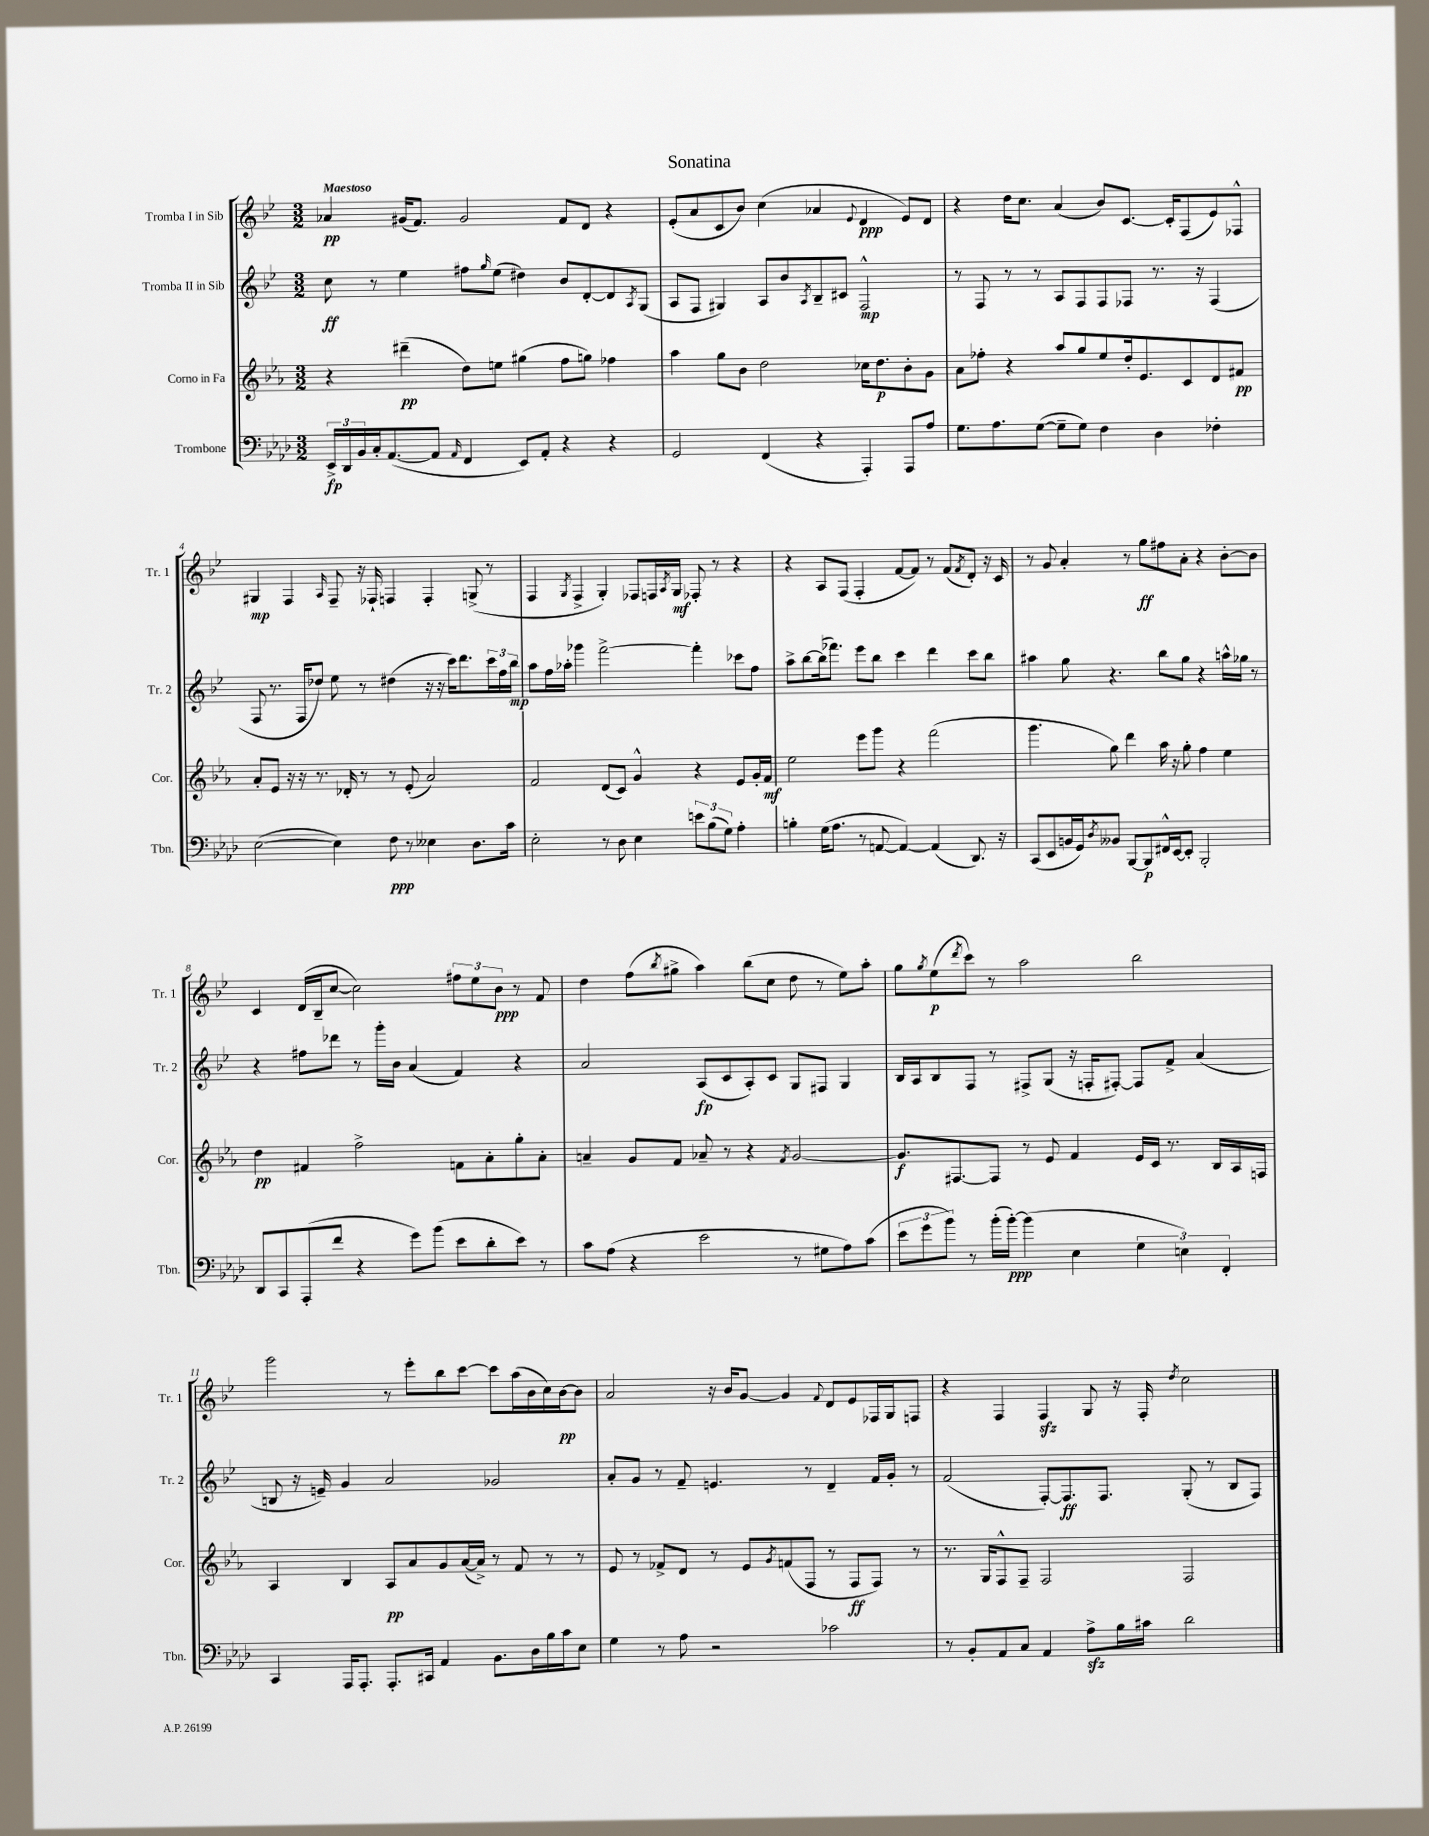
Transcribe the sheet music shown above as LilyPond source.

\header { title = "Sonatina" }
<<
\new StaffGroup <<
\new Staff = "s0" \with { instrumentName = "Tromba I in Sib" shortInstrumentName = "Tr. 1" } {
    \clef treble \key bes \major \numericTimeSignature \time 3/2 \tempo "Maestoso"
    aes'4\pp gis'16( f'8.) gis'2 f'8 d'8 r4 |
    ees'8-.( a'8 c'8 bes'8) c''4( aes'4 \appoggiatura { ees'8 } d'4\ppp ees'8) d'8 |
    r4 d''16 c''8. a'4( bes'8) c'8.~ c'16-. f8( ees'8) fes8-^ |
    gis4\mp f4 \grace { a16 } f8-- r16 fes16-! f4 f4-. g8->( r8 |
    f4 \acciaccatura { g8 } f4-> g4-.) fes8 f16 \acciaccatura { a8 } g16\mf fes8-. r8 r4 |
    r4 a8 f8( f4-. f'8~ f'8) r8 f'8( \acciaccatura { f'8 } d'8-.) r16 c'16 |
    r8 g'8 a'4-. r8 g''8\ff fis''8 a'8-. r4 bes'8~-. bes'8 |
    c'4 d'16( bes16-- c''8~ c''2) \tuplet 3/2 { fis''8 ees''8 bes'8\ppp } r8 f'8 |
    d''4 f''8( \acciaccatura { bes''8 } gis''8-> a''4) bes''8( c''8 d''8 r8 ees''8) a''8-. |
    g''8 \acciaccatura { g''8 } ees''8\p( \acciaccatura { d'''8 } c'''8) r8 a''2 bes''2 |
    g'''2 r8 ees'''8-. bes''8 c'''8~ c'''8 a''16( bes'16 c''16) bes'16~\pp bes'8 |
    a'2 r16 bes'16 g'8~ g'4 \appoggiatura { f'8 } d'8 ees'8 fes16 g16 f8 |
    r4 f4 f4\sfz g8 r16 f16-. \acciaccatura { d''8 } c''2 \bar "|." |
}
\new Staff = "s1" \with { instrumentName = "Tromba II in Sib" shortInstrumentName = "Tr. 2" } {
    \clef treble \key bes \major \numericTimeSignature \time 3/2
    c''8\ff r8 ees''4 fis''8 \grace { g''16 } ees''8( dis''4) bes'8 d'8~-. d'8 \acciaccatura { a8 } g8( |
    a8 f8 gis4) a8 bes'8 \acciaccatura { a8 } bes8-- cis'8 f2-^\mp |
    r8 f8 r8 r8 a8 f8 f8 fes8 r8. r16 fes4( |
    f8 r8. f16 des''8) ees''8 r8 dis''4( r16 r16 c'''16) d'''8. \tuplet 3/2 { c'''16 f''16 bes''16\mp } |
    a''8 f''16 aes''16-. ges'''4 f'''2~-> f'''4-. ces'''8 f''8 |
    a''8-> bes''8~ bes''16( fes'''8.) ees'''8 bes''8 c'''4 d'''4 c'''8 bes''8 |
    ais''4 g''8 r4. bes''8 g''8 r4 a''16-^ ges''16 r8 |
    r4 fis''8 des'''8 r8 g'''16-. bes'16 a'4( f'4) r4 |
    a'2 a8\fp( c'8 a8-.) c'8 g8 fis8 g4 |
    bes16 a16 bes8 f8 r8 fis8-> g8( r16 f16-. fis8~-.) fis8 f'8-> a'4( |
    b8 r16 e'16--) g'4 a'2 ges'2 |
    a'8-. g'8 r8 f'8-- e'4. r8 d'4-- f'16 g'16-. r8 |
    f'2( f8~-.) f8.\ff f8. g8-.( r8 bes8 f8) \bar "|." |
}
\new Staff = "s2" \with { instrumentName = "Corno in Fa" shortInstrumentName = "Cor." } {
    \clef treble \key ees \major \numericTimeSignature \time 3/2
    r4 dis'''4--\pp( d''8) e''8 gis''4( f''8 g''8) fes''4 |
    aes''4 g''8 bes'8 d''2 ces''16 d''8.\p bes'8-. g'8 |
    aes'8 fes''8-. r4 aes''8 g''8 ees''8 d''16-. ees'8. c'8 d'8 fis'8\pp |
    aes'8-. ees'8 r16 r16 r8. des'16-. r8 r8 ees'8-.( aes'2) |
    f'2 d'8( c'8) g'4-^ r4 ees'8 g'16-. f'16\mf |
    ees''2 ees'''8 g'''8 r4 f'''2( |
    g'''4. g''8) d'''4 aes''16 r16 g''8-. f''4 ees''4 |
    d''4\pp fis'4 f''2-> f'8 aes'8-. g''8-. aes'8-. |
    a'4-- g'8 f'8 aes'8-- r8 r4 \acciaccatura { f'8 } g'2~ |
    g'8.\f fis8.~ fis8 r8 ees'8 f'4 ees'16 c'16 r8. bes16 aes16 f16 |
    aes4 bes4 aes8\pp aes'8 g'8 aes'16~( aes'16->) r8 f'8 r8 r8 |
    ees'8 r8 fes'8-> d'8 r8 ees'8 \acciaccatura { g'8 } f'8( f8 r8 f8\ff f8) r8 |
    r8. g16 f8-^ f8-- f2 f2 \bar "|." |
}
\new Staff = "s3" \with { instrumentName = "Trombone" shortInstrumentName = "Tbn." } {
    \clef bass \key aes \major \numericTimeSignature \time 3/2
    \tuplet 3/2 { ees,16->\fp des,16 bes,16 } c16-. aes,8.~( aes,8 \grace { aes,16 } f,4 ees,8) aes,8-. r4 r4 |
    g,2 f,4( r4 aes,,4-.) aes,,8 aes8 |
    g8. aes8. g8~( g8-- g8) f4 des4 fes4-. |
    ees2~( ees4) f8\ppp r8 eeses4 des8. c'16 |
    ees2-. r8 des8 ees4 \tuplet 3/2 { e'8 bes8( g8) } aes4-. |
    b4-. g16( aes8. r8 a,8~ a,4~) a,4( des,8.) r16 |
    c,8( ees,8 b,16 g,16) \acciaccatura { des8 } beses,8 bes,,8~ bes,,8\p fis,16-^ ees,16~ ees,8-. bes,,2-. |
    des,8 c,8 aes,,8-.( f'8 r4 g'8) bes'8( ees'8 des'8-. ees'8) r8 |
    c'8 aes8( r4 ees'2 r8 gis8 aes8) c'8( |
    \tuplet 3/2 { ees'8 g'8 bes'8) } r8 bes'16-.( bes'16~-.\ppp) bes'4( ees4 \tuplet 3/2 { g4 e4) f,4-. } |
    c,4 aes,,16 aes,,8.-. aes,,8.-. cis,16 aes,4 bes,8. des16 bes16 c'16 ees8 |
    g4 r8 aes8 r2 ces'2 |
    r8 bes,8-. aes,8 c8 aes,4 aes8->\sfz bes16 cis'16 des'2 \bar "|." |
}
>>
>>
